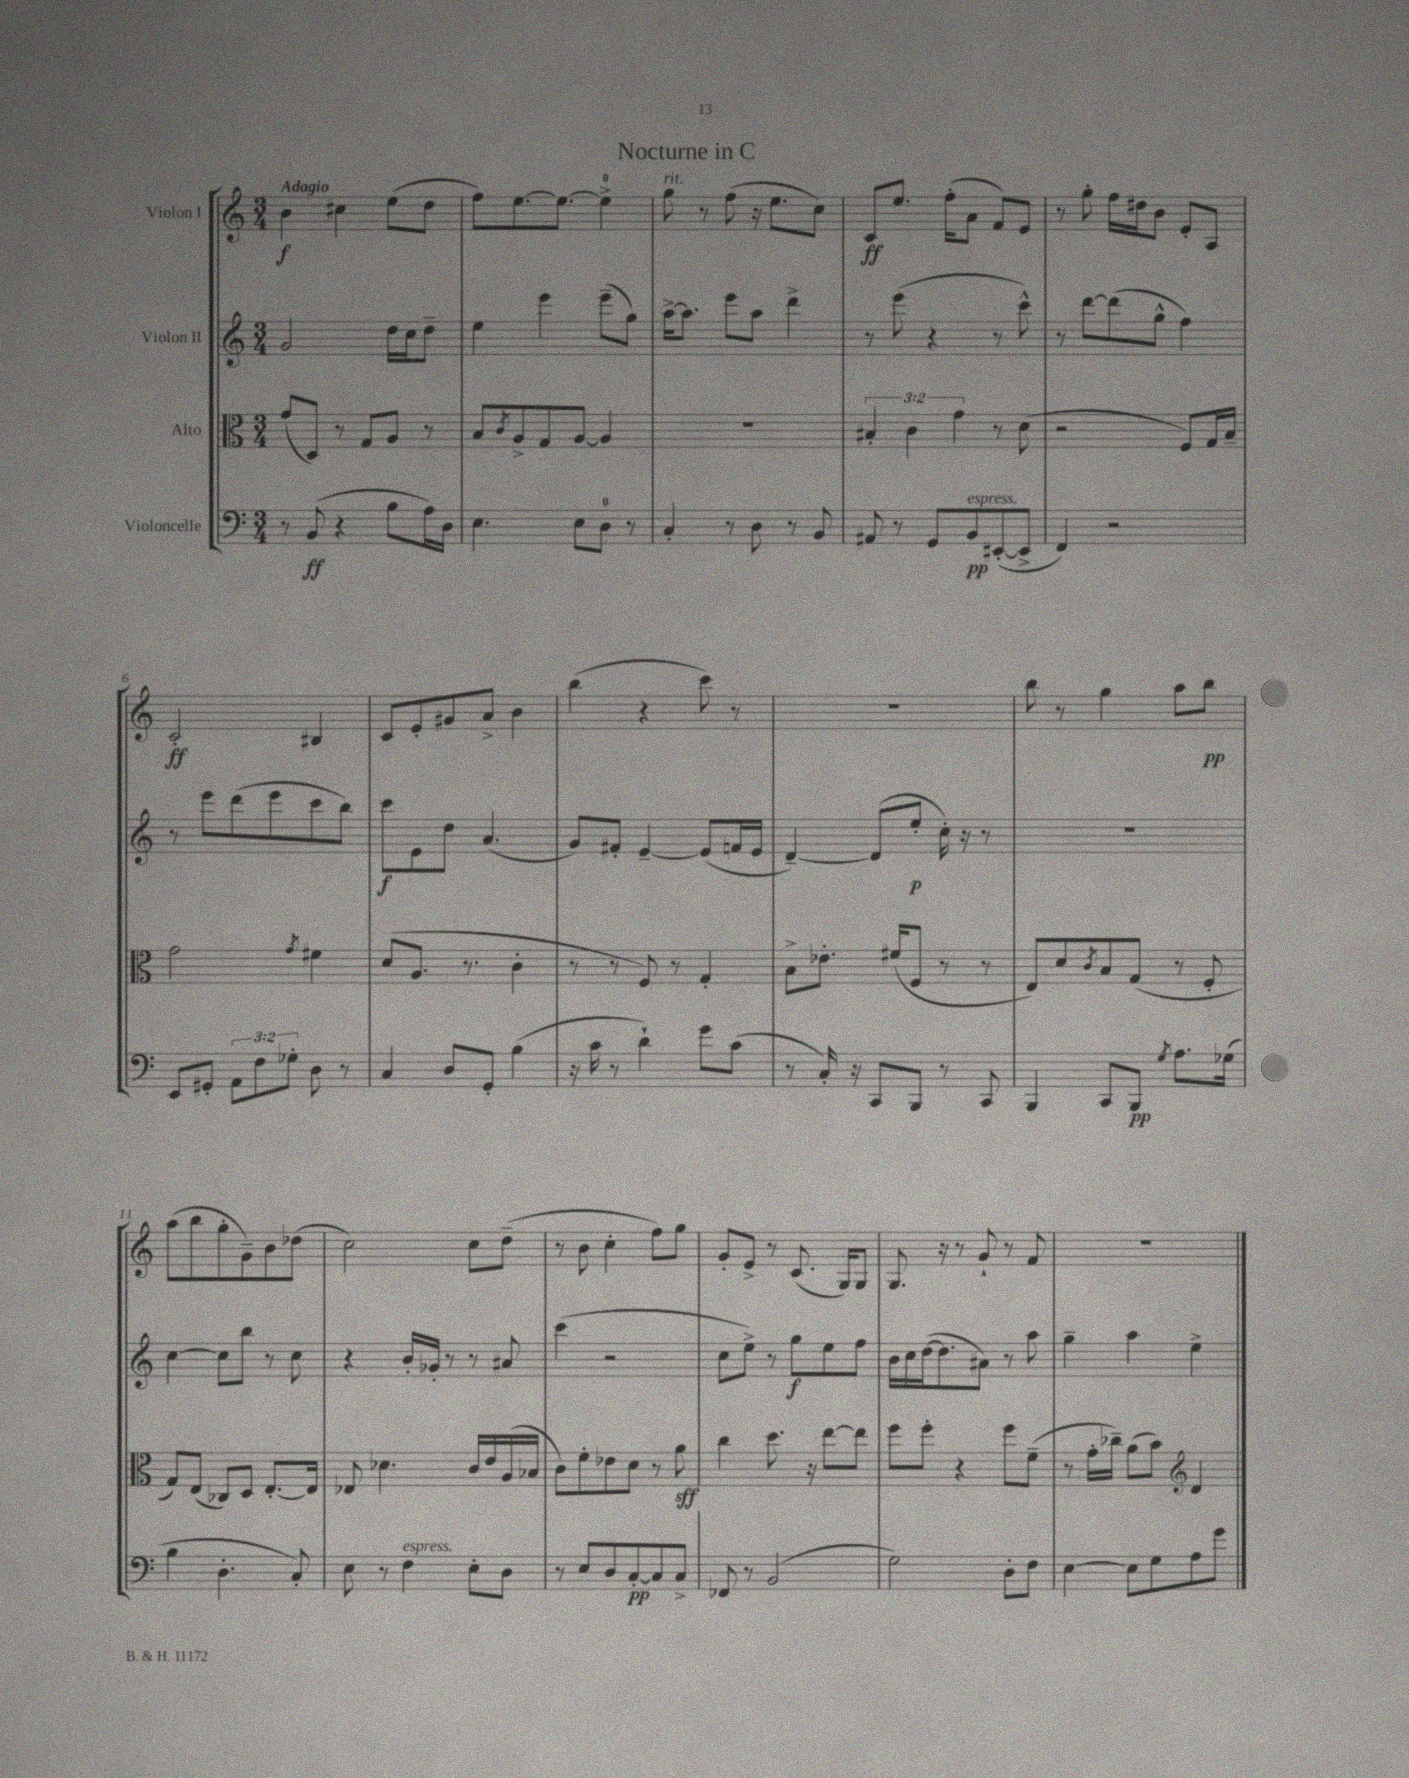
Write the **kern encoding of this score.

**kern	**kern	**kern	**kern
*staff4	*staff3	*staff2	*staff1
*clefF4	*clefC3	*clefG2	*clefG2
*k[]	*k[]	*k[]	*k[]
*M3/4	*M3/4	*M3/4	*M3/4
8r	(8g/L	2g/	4b\
(8BB/	8D/J)	.	.
4r	8r	.	4cc#\
.	8G/L	.	.
8B\L	8A/J	16dd\LL	(8ee\L
.	.	16cc\J	.
16A\L)	8r	8dd~\J	8dd\J
16D\JJ	.	.	.
=	=	=	=
4.E\	8B/L	4ee\	8ff\L)
.	8qc/	.	.
.	8A^/	.	[8.ee\
.	8G/	4eee\	.
.	.	.	8.ee\_J
8E\L	[8A/J	.	.
8D\J	4A/]	(8eee~\L	4ee^\]
8r	.	8gg\J)	.
=	=	=	=
4C'/	2.r	[16aa^\LK	8gg\
.	.	8.aa\]J	.
.	.	.	8r
8r	.	8eee\L	(8ff\
8D\	.	8aa\J	16r
.	.	.	8.ee\L
8r	.	4ddd^\	.
8BB/	.	.	8cc\J)
=	=	=	=
8AA#/	6B#'/	8r	8c/L
8r	.	(8eee\	8.ee/J
.	6c\	.	.
8GG/L	.	4r	.
.	.	.	(16ff'\LK
.	6g\	.	.
8BB/	.	.	8a\J
([8EE#'/	8r	8r	8f/L)
8EE#^/]J	(8d\	8ccc^^\)	8e/J
=	=	=	=
4FF/)	2r	8r	8r
.	.	[8ddd\L	8gg'\
2r	.	(8ddd\]	16ff\LL
.	.	.	16dd#\J
.	.	8gg^^\J	8b\J
.	8F/L)	4ff\)	8e'/L
.	16G/L	.	8A/J
.	16B~/JJ	.	.
=	=	=	=
8EE/L	2g\	8r	2c'/
8GG#'/J	.	8eee\L	.
12AA\L	.	(8ddd\	.
12F\	.	.	.
.	.	8eee\	.
12G-'\J	.	.	.
.	8qg/	.	.
8D\	4f#\	8ccc\	4B#/
8r	.	8bb\J)	.
=	=	=	=
4C/	(8d/L	8ccc\L	8c/L
.	8.A/J	8e\	8e'/
8D/L	.	8dd\J	8g#/
.	8.r	.	.
8GG'/J	.	(4.a/	8a^/J
(4B\	4c'\	.	4b\
=	=	=	=
16r	8r	8g/L)	(4bb\
16c\	.	.	.
8r	8r	8f#'/J	.
4d`\)	8F/)	[4e~/	4r
.	8r	.	.
8g\L	4G'/	(8e/]L	8ccc\)
(8c\J	.	16f/L	8r
.	.	16e/JJ	.
=	=	=	=
8r	8B^\L	[4d~/)	2.r
16C'/)	8.e-'\J	.	.
16r	.	.	.
8CC/L	.	(8d/]L	.
.	(16f#/LK	.	.
8BBB/J	8F/J	8ee'/J	.
8r	8r	16cc'\)	.
.	.	16r	.
8CC/	8r	8r	.
=	=	=	=
4BBB/	8E/L)	2.r	8bb\
.	8d/	.	8r
.	8qc/	.	.
8CC/L	8B/	.	4gg\
8BBB/J	(8G/J	.	.
8qG/	.	.	.
8.A\L	8r	.	8aa\L
.	8F'/	.	8bb\J
(16G-\Jk	.	.	.
=	=	=	=
4B\	8G/L)	[4cc\	(8aa\L
.	(8E/J	.	8bb\
4.D'\	8C-/L)	8cc\]L	8gg'\
.	8D/J	8bb\J	8g~\)
.	[8.E'/L	8r	8b\
8C'/)	.	8cc\	(8dd-\J
.	16E/]Jk	.	.
=	=	=	=
8E\	8E-/	4r	2cc\)
8r	4.d-\	.	.
4F\	.	16b'/LL	.
.	.	16g-'/JJ	.
.	.	8r	.
8E'\L	16c/LL	8r	8cc\L
.	16e/	.	.
8D\J	(16A/	8a#/	(8dd~\J
.	16B-/JJ	.	.
=	=	=	=
8r	8c\L)	(4ccc\	8r
8E/L	8f'\	.	8b\
8D/	8e-\	2r	4cc'\
[8C'/	8d\J	.	.
8C/]	8r	.	8ff\L)
8C^/J	8a\	.	8gg\J
=	=	=	=
8FF-/	4cc\	8cc\L	8g'/L
8r	.	8ee^\J)	8e^/J
(2BB/	8.dd\	8r	8r
.	.	8gg\L	(8.c/
.	16r	.	.
.	[8ee\L	8ee\	.
.	.	.	16G/LK)
.	8ee\]J	8ff\J	8G/J
=	=	=	=
2G\)	8ff\L	16b\LL	8.G/
.	.	16cc\	.
.	8ff'\J	([16dd\J	.
.	.	8.dd\]	16r
.	4r	.	8r
.	.	8a#\J)	8g`/
8D'\L	8ff\L	8r	8r
8F\J	(8f~\J	8aa\	8f/
=	=	=	=
[4E\	8r	4gg~\	2.r
.	16g'\LL	.	.
.	16cc-~\JJ)	.	.
8E\]L	(8a\L	4aa\	.
8G\	8b\J)	.	.
*	*clefG2	*	*
8A\	4d/	4ee^\	.
8g\J	.	.	.
==	==	==	==
*-	*-	*-	*-
